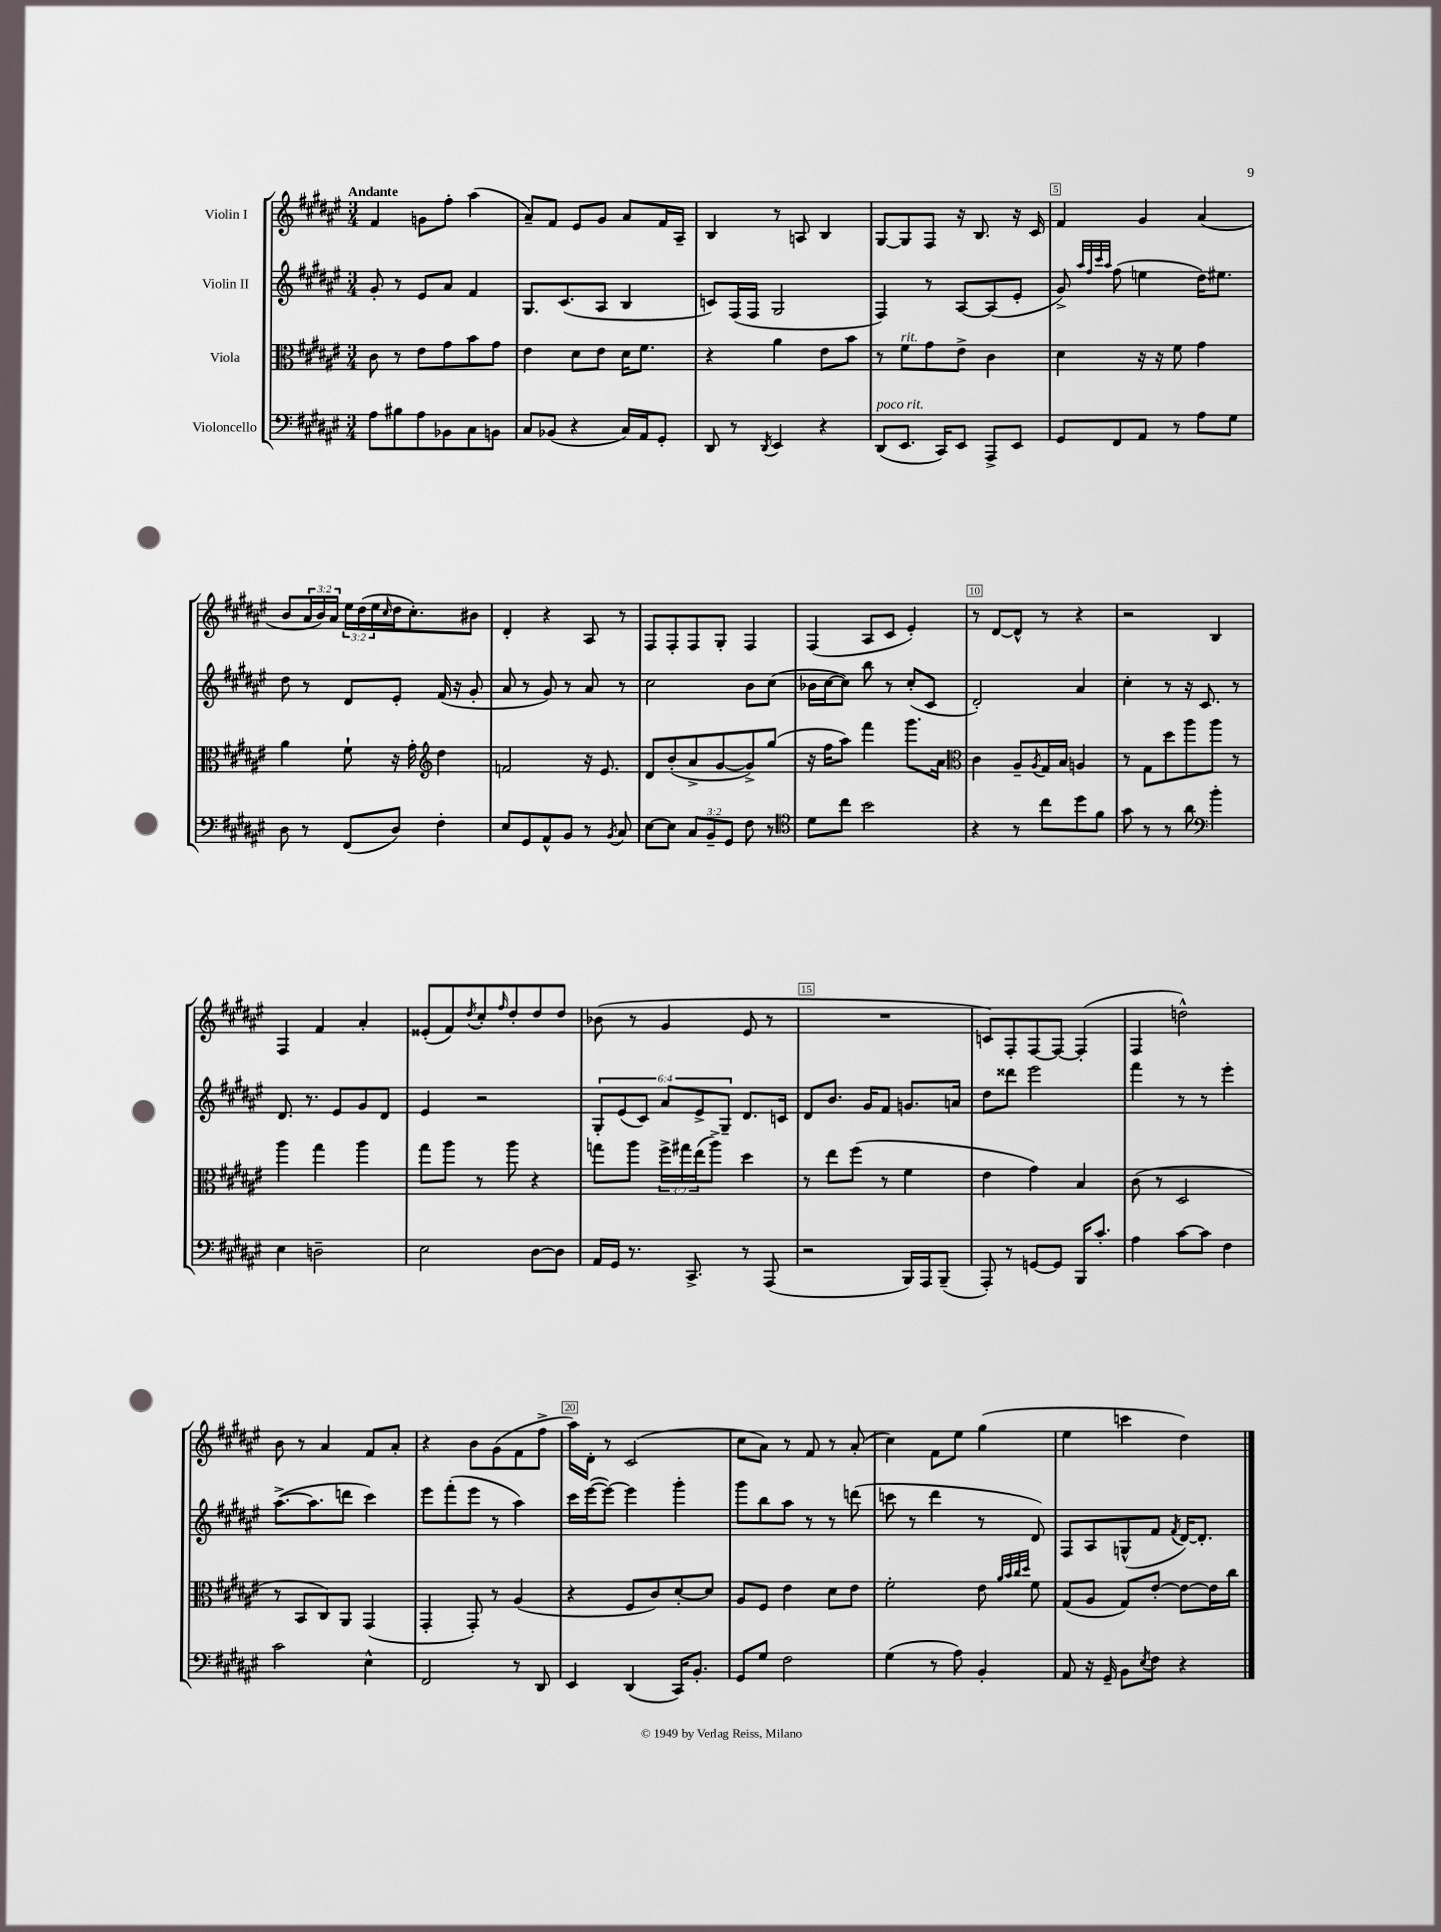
<<
\new StaffGroup <<
\new Staff = "s0" \with { instrumentName = "Violin I" } {
    \clef treble \key fis \major \numericTimeSignature \time 3/4 \override Staff.TupletNumber.text = #tuplet-number::calc-fraction-text \tempo "Andante"
    fis'4 g'8 fis''8-. ais''4( |
    ais'8--) fis'8 eis'8 gis'8 ais'8 fis'16 ais16-- |
    b4 r8 a8 b4 |
    gis8~ gis8 fis8 r16 b8. r16 cis'16 |
    fis'4 gis'4 ais'4( |
    b'8 \tuplet 3/2 { ais'16 b'16) ais'16 } \tuplet 3/2 { eis''16 dis''16( eis''16 } \grace { cis''16 } dis''16 cis''8.-.) bis'8 |
    dis'4-. r4 ais8 r8 |
    fis8 fis8-. fis8 gis8-. fis4 |
    fis4( ais8 cis'8 eis'4-.) |
    r8 dis'8~ dis'8-^ r8 r4 |
    r2 b4 |
    fis4 fis'4 ais'4-. |
    eisis'8-.( fis'8) \acciaccatura { dis''8 } cis''8-. \grace { fis''16 } dis''8-. dis''8 dis''8 |
    bes'8( r8 gis'4 eis'8 r8 |
    R2. |
    c'8) fis8-. fis8~ fis8~ fis4-.( |
    fis4 d''2-^) |
    b'8 r8 ais'4 fis'8 ais'8-. |
    r4 b'8 gis'8( fis'8 fis''8-> |
    ais''16) dis'16-. r8 cis'2( |
    cis''8 ais'8) r8 fis'8 r8 ais'8-.( |
    cis''4) fis'8 eis''8 gis''4( |
    eis''4 c'''4 dis''4) \bar "|." |
}
\new Staff = "s1" \with { instrumentName = "Violin II" } {
    \clef treble \key fis \major \numericTimeSignature \time 3/4 \override Staff.TupletNumber.text = #tuplet-number::calc-fraction-text
    gis'8-. r8 eis'8 ais'8 fis'4 |
    gis8. cis'8.( ais8 b4 |
    c'8) fis16( fis16 gis2 |
    fis4) r8 ais8~ ais8( eis'8-. |
    gis'8->) \grace { ais''32 fis''32 cis'''32 ais''32 } fis''8( e''4 dis''16) eis''8. |
    dis''8 r8 dis'8 eis'8-. fis'16( r16 gis'8-. |
    ais'8 r8 gis'8) r8 ais'8 r8 |
    cis''2 b'8 cis''8( |
    bes'16 cis''16~ cis''8) b''8 r8 cis''8-.( cis'8 |
    dis'2-.) ais'4 |
    cis''4-. r8 r16 cis'8. r8 |
    dis'8. r8. eis'8 gis'8 dis'8 |
    eis'4 r2 |
    \tuplet 6/4 { gis8-. eis'8( cis'8) ais'8 eis'8-> gis8-- } dis'8. c'16 |
    dis'8 b'8. gis'16 fis'8 g'8. a'16 |
    dis''8 disis'''8 eis'''2 |
    fis'''4 r8 r8 eis'''4-. |
    ais''8.~->( ais''8. d'''8 cis'''4) |
    eis'''8 fis'''8-.( eis'''8 r8 ais''4) |
    cis'''16 eis'''16~( eis'''8~) eis'''4 gis'''4-. |
    gis'''8 b''8 ais''8 r8 r8 d'''8( |
    c'''8 r8 dis'''4 r8 dis'8) |
    fis8 ais8 g8-^( fis'8 \acciaccatura { fis'8 } dis'16~) dis'8.-. \bar "|." |
}
\new Staff = "s2" \with { instrumentName = "Viola" } {
    \clef alto \key fis \major \numericTimeSignature \time 3/4 \override Staff.TupletNumber.text = #tuplet-number::calc-fraction-text
    cis'8 r8 eis'8 gis'8 b'8 gis'8 |
    eis'4 dis'8 eis'8 dis'16 fis'8. |
    r4 ais'4 eis'8 b'8 |
    r8 fis'8^\markup { \italic "rit." } gis'8 eis'8-> cis'4 |
    dis'4 r16 r16 fis'8 gis'4 |
    ais'4 fis'8-! r16 gis'16-. \clef treble dis''4 |
    f'2 r16 eis'8. |
    dis'8 b'8-.( ais'8-> gis'8~ gis'8->) gis''8( |
    r16 fis''16 ais''8) fis'''4 gis'''8. ais'16 |
    \clef alto cis'4 ais8-- \acciaccatura { ais8 } gis16 b16 a4 |
    r8 gis8 dis''8 ais''8 ais''8 r8 |
    ais''4 gis''4 ais''4 |
    gis''8 ais''8 r8 ais''8 r4 |
    g''8 ais''8 \tuplet 3/2 { fis''16-> gis''16 eis''16( } ais''8->) dis''4 |
    r8 eis''8 fis''8( r8 fis'4 |
    eis'4 gis'4) b4 |
    cis'8( r8 dis2 |
    r8 b,8 cis8) ais,8 gis,4( |
    gis,4-. gis,8-.) r8 ais4( |
    r4 fis8 cis'8) dis'8~-. dis'8 |
    ais8 fis8 eis'4 dis'8 eis'8 |
    fis'2-. eis'8 \grace { ais'32 b'32 cis''32 dis''32 } fis'8 |
    gis8( ais8 gis8) eis'8~-. eis'8~ eis'16 cis''16 \bar "|." |
}
\new Staff = "s3" \with { instrumentName = "Violoncello" } {
    \clef bass \key fis \major \numericTimeSignature \time 3/4 \override Staff.TupletNumber.text = #tuplet-number::calc-fraction-text
    ais8 bis8 ais8 bes,8 cis8 b,8 |
    cis8 bes,8( r4 cis16) ais,16 gis,8-. |
    dis,8 r8 \acciaccatura { dis,8 } eis,4 r4 |
    dis,8^\markup { \italic "poco rit." }( eis,8. cis,16) eis,8 ais,,8-> eis,8 |
    gis,8 fis,8 ais,8 r8 ais8 gis8 |
    dis8 r8 fis,8( dis8) fis4-. |
    eis8 gis,8 ais,8-^ b,8 r8 \acciaccatura { b,8 } cis8 |
    eis8~ eis8 \tuplet 3/2 { cis8 b,8-- gis,8 } fis8 r8 |
    \clef tenor dis'8 cis''8 b'2 |
    r4 r8 cis''8 dis''8 fis'8 |
    gis'8 r8 r8 ais'8 \clef bass b'4-. |
    eis4 d2-- |
    eis2 dis8~ dis8 |
    ais,16 gis,16 r8. cis,8.-> r8 ais,,8( |
    r2 b,,16) ais,,16 b,,8--( |
    ais,,8-.) r8 g,8~ g,8 b,,16 cis'8.-. |
    ais4 cis'8~ cis'8 fis4 |
    cis'2 eis4-^ |
    fis,2 r8 dis,8 |
    eis,4 dis,4( cis,16) b,8.-. |
    gis,8 gis8 fis2 |
    gis4( r8 ais8) b,4-. |
    ais,8 r16 gis,16-- b,8 \acciaccatura { eis8 } fis8 r4 \bar "|." |
}
>>
>>
\layout { \context { \Score \override BarNumber.break-visibility = ##(#f #t #t) barNumberVisibility = #(every-nth-bar-number-visible 5) \override BarNumber.stencil = #(make-stencil-boxer 0.1 0.3 ly:text-interface::print) } }
